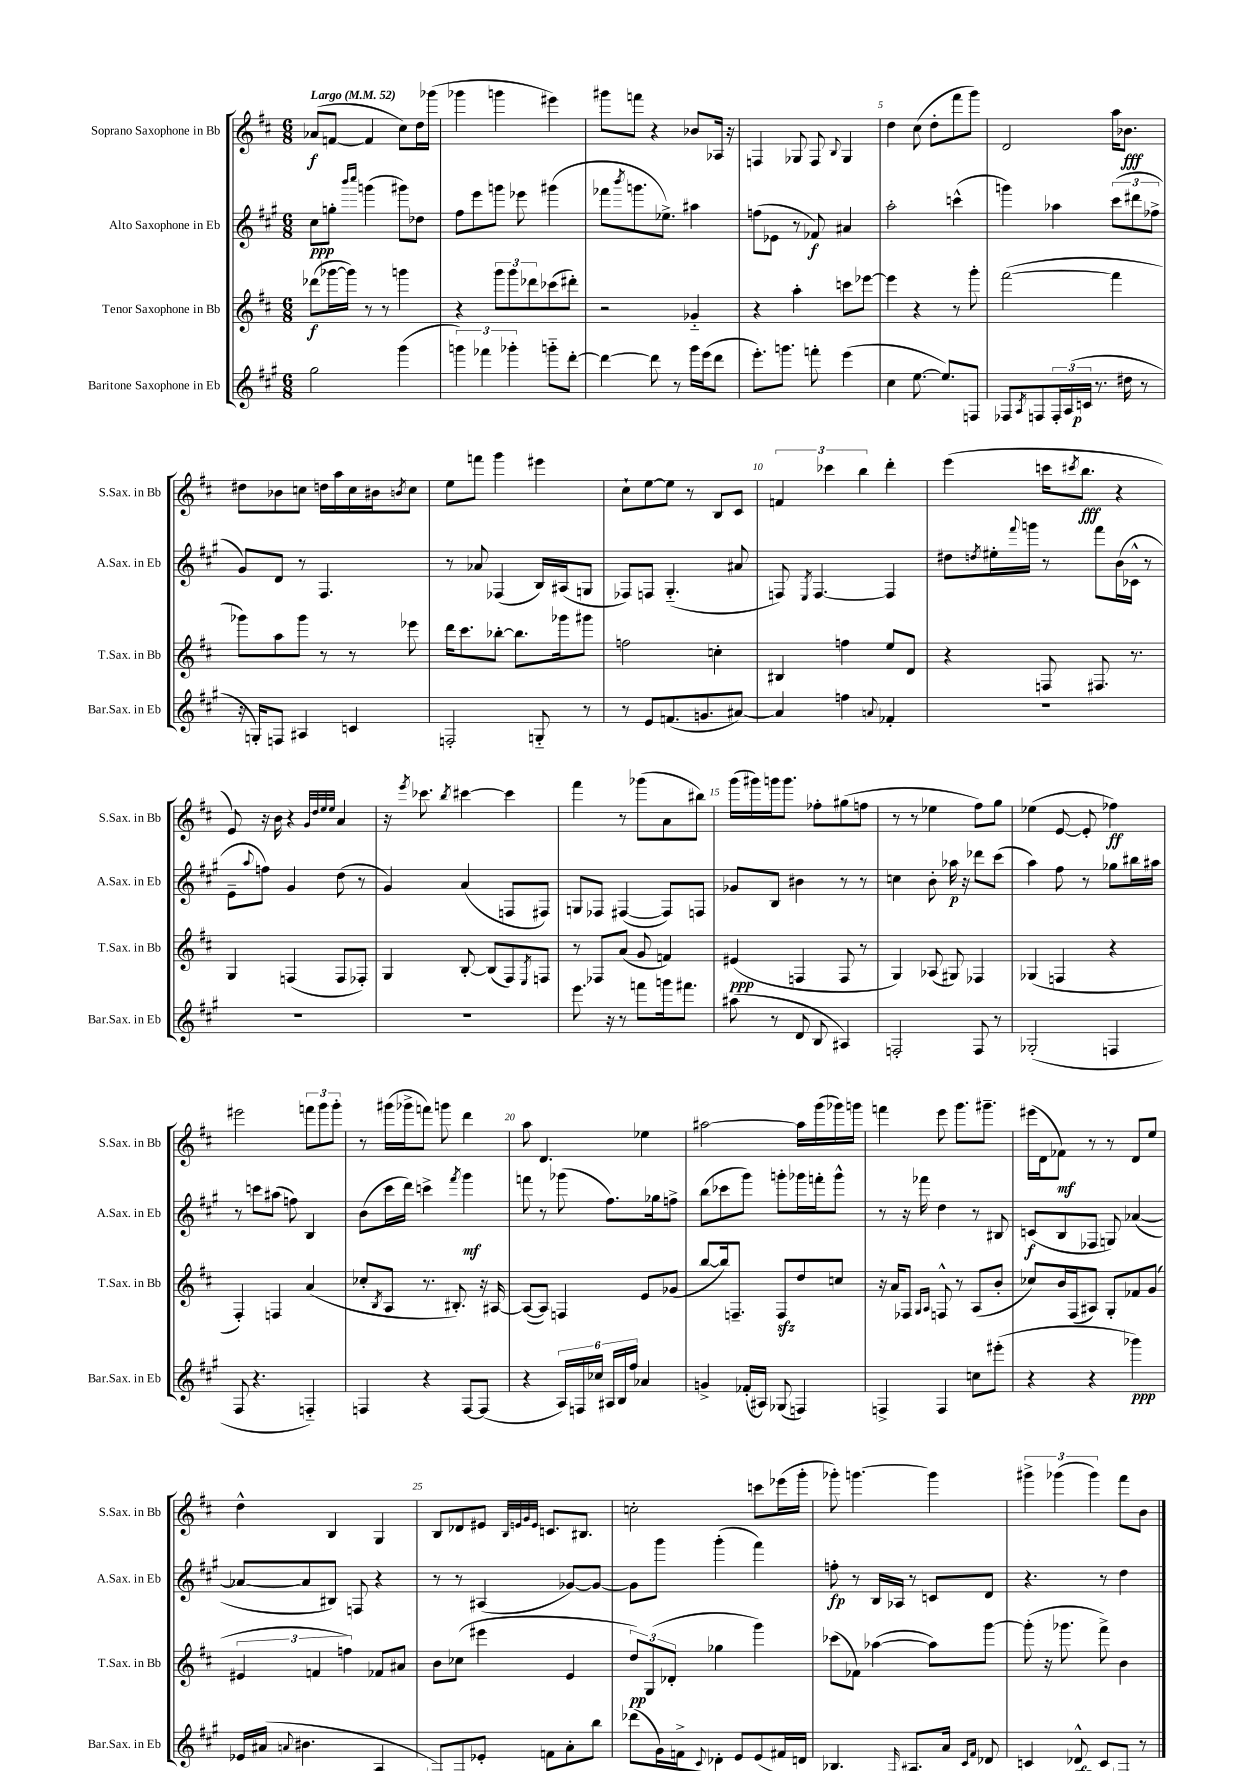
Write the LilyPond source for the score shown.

<<
\new StaffGroup <<
\new Staff = "s0" \with { instrumentName = "Soprano Saxophone in Bb" shortInstrumentName = "S.Sax. in Bb" } {
    \clef treble \key d \major \numericTimeSignature \time 6/8 \tempo "Largo" 4 = 52
    aes'8\f( f'8~ f'4 cis''8) d''16 ges'''16( |
    ges'''4 g'''4 eis'''4) |
    gis'''8 f'''8 r4 bes'8 aes16 r16 |
    f4 ges8 f8 \appoggiatura { b8 } ges4 |
    d''4 cis''8( d''8-. fis'''8 g'''8) |
    d'2 a''16 bes'8.\fff |
    dis''8 bes'8 c''8 d''16 a''16 c''16 bis'16 \acciaccatura { b'8 } c''8 |
    e''8 f'''8 g'''4 eis'''4 |
    cis''8-! e''8~ e''8 r8 b8 cis'8 |
    \tuplet 3/2 { f'4 ces'''4 b''4 } d'''4-. |
    e'''4( c'''16 \acciaccatura { cis'''8 } b''8.\fff r4 |
    e'8) r16 b'16 r4 \grace { g'32 d''32 e''32 e''32 } a'4 |
    r16 \acciaccatura { e'''8 } ces'''8. \acciaccatura { b''8 } cis'''4~ cis'''4 |
    fis'''4 r8 ges'''8( a'8 bis''8) |
    g'''16( gis'''16) g'''16 g'''8. fes''8-. gis''8( f''8 |
    r8 r8 ees''4 fis''8) g''8 |
    ees''4( e'8~ e'8-. fes''4\ff) |
    eis'''2 \tuplet 3/2 { f'''8 g'''8 g'''8-. } |
    r8 gis'''16( ges'''16-> f'''8) g'''8 d'''4 |
    a''8 d'4. ees''4 |
    ais''2~ ais''16 g'''16( ges'''16) g'''16 |
    f'''4 e'''8 g'''8. gis'''8.-- |
    eis'''16( d'16 fes'8\mf) r8 r8 d'8 e''8 |
    d''4-^ b4 g4 |
    b8 des'8 eis'8 \grace { b32 e'32 g'32 e'32 } c'8. bis8. |
    c''2-. c'''8 ees'''16( g'''16-. |
    ges'''8-.) g'''4.~ g'''4 |
    \tuplet 3/2 { gis'''4-> ges'''4( ges'''4) } fis'''8 b'8 \bar "|." |
}
\new Staff = "s1" \with { instrumentName = "Alto Saxophone in Eb" shortInstrumentName = "A.Sax. in Eb" } {
    \clef treble \key a \major \numericTimeSignature \time 6/8
    cis''8\ppp g''8-. \grace { b'''16 cis''''16 } g'''4( gis'''8) des''8 |
    fis''8 e'''8 g'''8 ees'''8 gis'''4( |
    fes'''8 \acciaccatura { b'''8 } g'''8. ees''8.->) ais''4 |
    f''8( ees'8 r8 fes'8\f) ais'4 |
    a''2-. c'''4-^( |
    g'''4) aes''4 \tuplet 3/2 { cis'''8( dis'''8 fes''8-> } |
    gis'8) d'8 r8 fis4. |
    r8 aes'8 fes4( b16) ais16( g8 |
    fes8) f8 gis4.-_( ais'8 |
    f8) \acciaccatura { e8 } f4.~ f4 |
    dis''8 \acciaccatura { d''8 } eis''16-. \appoggiatura { fis'''8 } g'''16 r8 fis'''8 b'16( ces'16-^ r8 |
    e'8-- \appoggiatura { a''8 } f''8) gis'4 d''8( r8 |
    gis'4) a'4( f8 fis8) |
    g8 fes8 fis4~( fis8) f8 |
    ges'8 b8 bis'4 r8 r8 |
    c''4 b'8-. aes''16\p r16 des'''8 cis'''8( |
    a''4) fis''8 r8 ges''8 bis''16 ais''16 |
    r8 c'''8 ais''8( f''8) b4 |
    b'8( cis'''16 d'''16) c'''4-> \acciaccatura { fis'''8 } gis'''4\mf |
    f'''8 r8 ges'''8( fis''8.) ges''16 f''8-> |
    b''8( ces'''8 gis'''8) g'''8-. ges'''16 f'''16-. ges'''8-^ |
    r8 r16 fes'''16 d''4 r8 bis8 |
    c'8\f( b8 fes8 g8) aes'4~( |
    aes'8~ aes'8 bis8) f8 r4 |
    r8 r8 ais4( ges'8~) ges'8~ |
    ges'8 gis'''8 gis'''4-.( fis'''4) |
    f''8-.\fp r8 b16 aes16 r8 c'8 d'8 |
    r4. r8 d''4 \bar "|." |
}
\new Staff = "s2" \with { instrumentName = "Tenor Saxophone in Bb" shortInstrumentName = "T.Sax. in Bb" } {
    \clef treble \key d \major \numericTimeSignature \time 6/8
    des'''8\f( ges'''16~ ges'''16) r8 r8 g'''4 |
    r4 \tuplet 3/2 { g'''8 g'''8 des'''8 } ces'''8( dis'''8-.) |
    r2 ges'4-_ |
    r4 a''4-. c'''8 ees'''8~ |
    ees'''4 r4 r8 g'''8-. |
    fis'''2~( fis'''4 |
    ges'''8) a''8 ges'''8 r8 r8 ees'''8 |
    d'''16 cis'''8. bes''8~-. bes''8. ges'''16 gis'''8 |
    f''2 c''4-. |
    bis4 f''4 e''8 d'8 |
    r4 f8 fis8. r8. |
    g4 f4( f8 fes8-.) |
    g4 b8~-. b8( fis8) \acciaccatura { e8 } f8 |
    r8 fes8 a'8( g'8 f'4) |
    eis'4\ppp( f4 f8 r8 |
    g4) aes8( gis8) fes4 |
    ges4( f4 r4 |
    fis4-.) f4 a'4( |
    ces''8-. \acciaccatura { b8 } a8 r8. bis8.-.) r16 ais16~ |
    ais8~( ais8) f4 e'8 ges'8( |
    b''8~ b''16) f8.-- f8\sfz d''8 c''8 |
    r16 a'16 fes8 \grace { g16 a16 } f8-^ r8 a8( b'8-. |
    ces''8) b'16 fis16( ais8) g8-. fes'8 g'8( |
    \tuplet 3/2 { eis'4 f'4 f''4) } fes'8 ais'8 |
    b'8 ces''8( eis'''4 e'4 |
    \tuplet 3/2 { d''8\pp) g8( des'8-. } ges''4 g'''4) |
    ces'''8( fes'8) aes''4~( aes''8) g'''8~ |
    g'''8-.( r16 ges'''8. fis'''8->) b'4 \bar "|." |
}
\new Staff = "s3" \with { instrumentName = "Baritone Saxophone in Eb" shortInstrumentName = "Bar.Sax. in Eb" } {
    \clef treble \key a \major \numericTimeSignature \time 6/8
    gis''2 gis'''4( |
    \tuplet 3/2 { g'''4) fes'''4 ges'''4-. } g'''8-_ d'''8~-. |
    d'''4~ d'''8 r8 gis'''16 e'''16( d'''8 |
    e'''8.-.) g'''8. f'''8-. e'''4( |
    cis''4 e''8.~ e''8.) f8 |
    fes8 \acciaccatura { a8 } f8 \tuplet 3/2 { f16-. a16( c'16\p } r8. dis''16 r8 |
    r16 g16-.) f8 ais4 c'4 |
    f2-. g8-_ r8 |
    r8 e'8 f'8.( g'8. ais'8~) |
    ais'4 f''4 \appoggiatura { a'8 } fes'4-. |
    R2. |
    R2. |
    R2. |
    e'''8. r16 r8 f'''8 g'''16 fis'''8. |
    ais''8( r8 d'8 b8 ais4) |
    f2-. f8 r8 |
    ges2-.( f4 |
    fis8 r4. f4-_) |
    f4 r4 f8~ f8( |
    r4 \tuplet 6/4 { a16) f16 ces''16 ais16 b16 fis''16 } aes'4 |
    g'4-> fes'16-.( ais16) ges8( f4) |
    f4-> f4 c''8 eis'''8-.( |
    r4 r4 ges'''4\ppp) |
    ees'16 ais'16( \appoggiatura { a'8 } bis'4. a4 |
    f8) f8 ees'8-. f'8 a'8-. b''8 |
    des'''8( gis'16) f'16-> \appoggiatura { cis'8 } des'8-. e'8 e'8( fis'16 d'16 |
    bes4.) \grace { gis16 } ais8. a'16 \grace { cis'16 fis'16 } des'8 |
    c'4 des'8-^\sfz c'8 f8-_ r8 \bar "|." |
}
>>
>>
\layout { \context { \Score \override BarNumber.break-visibility = ##(#f #t #t) barNumberVisibility = #(every-nth-bar-number-visible 5) } }
